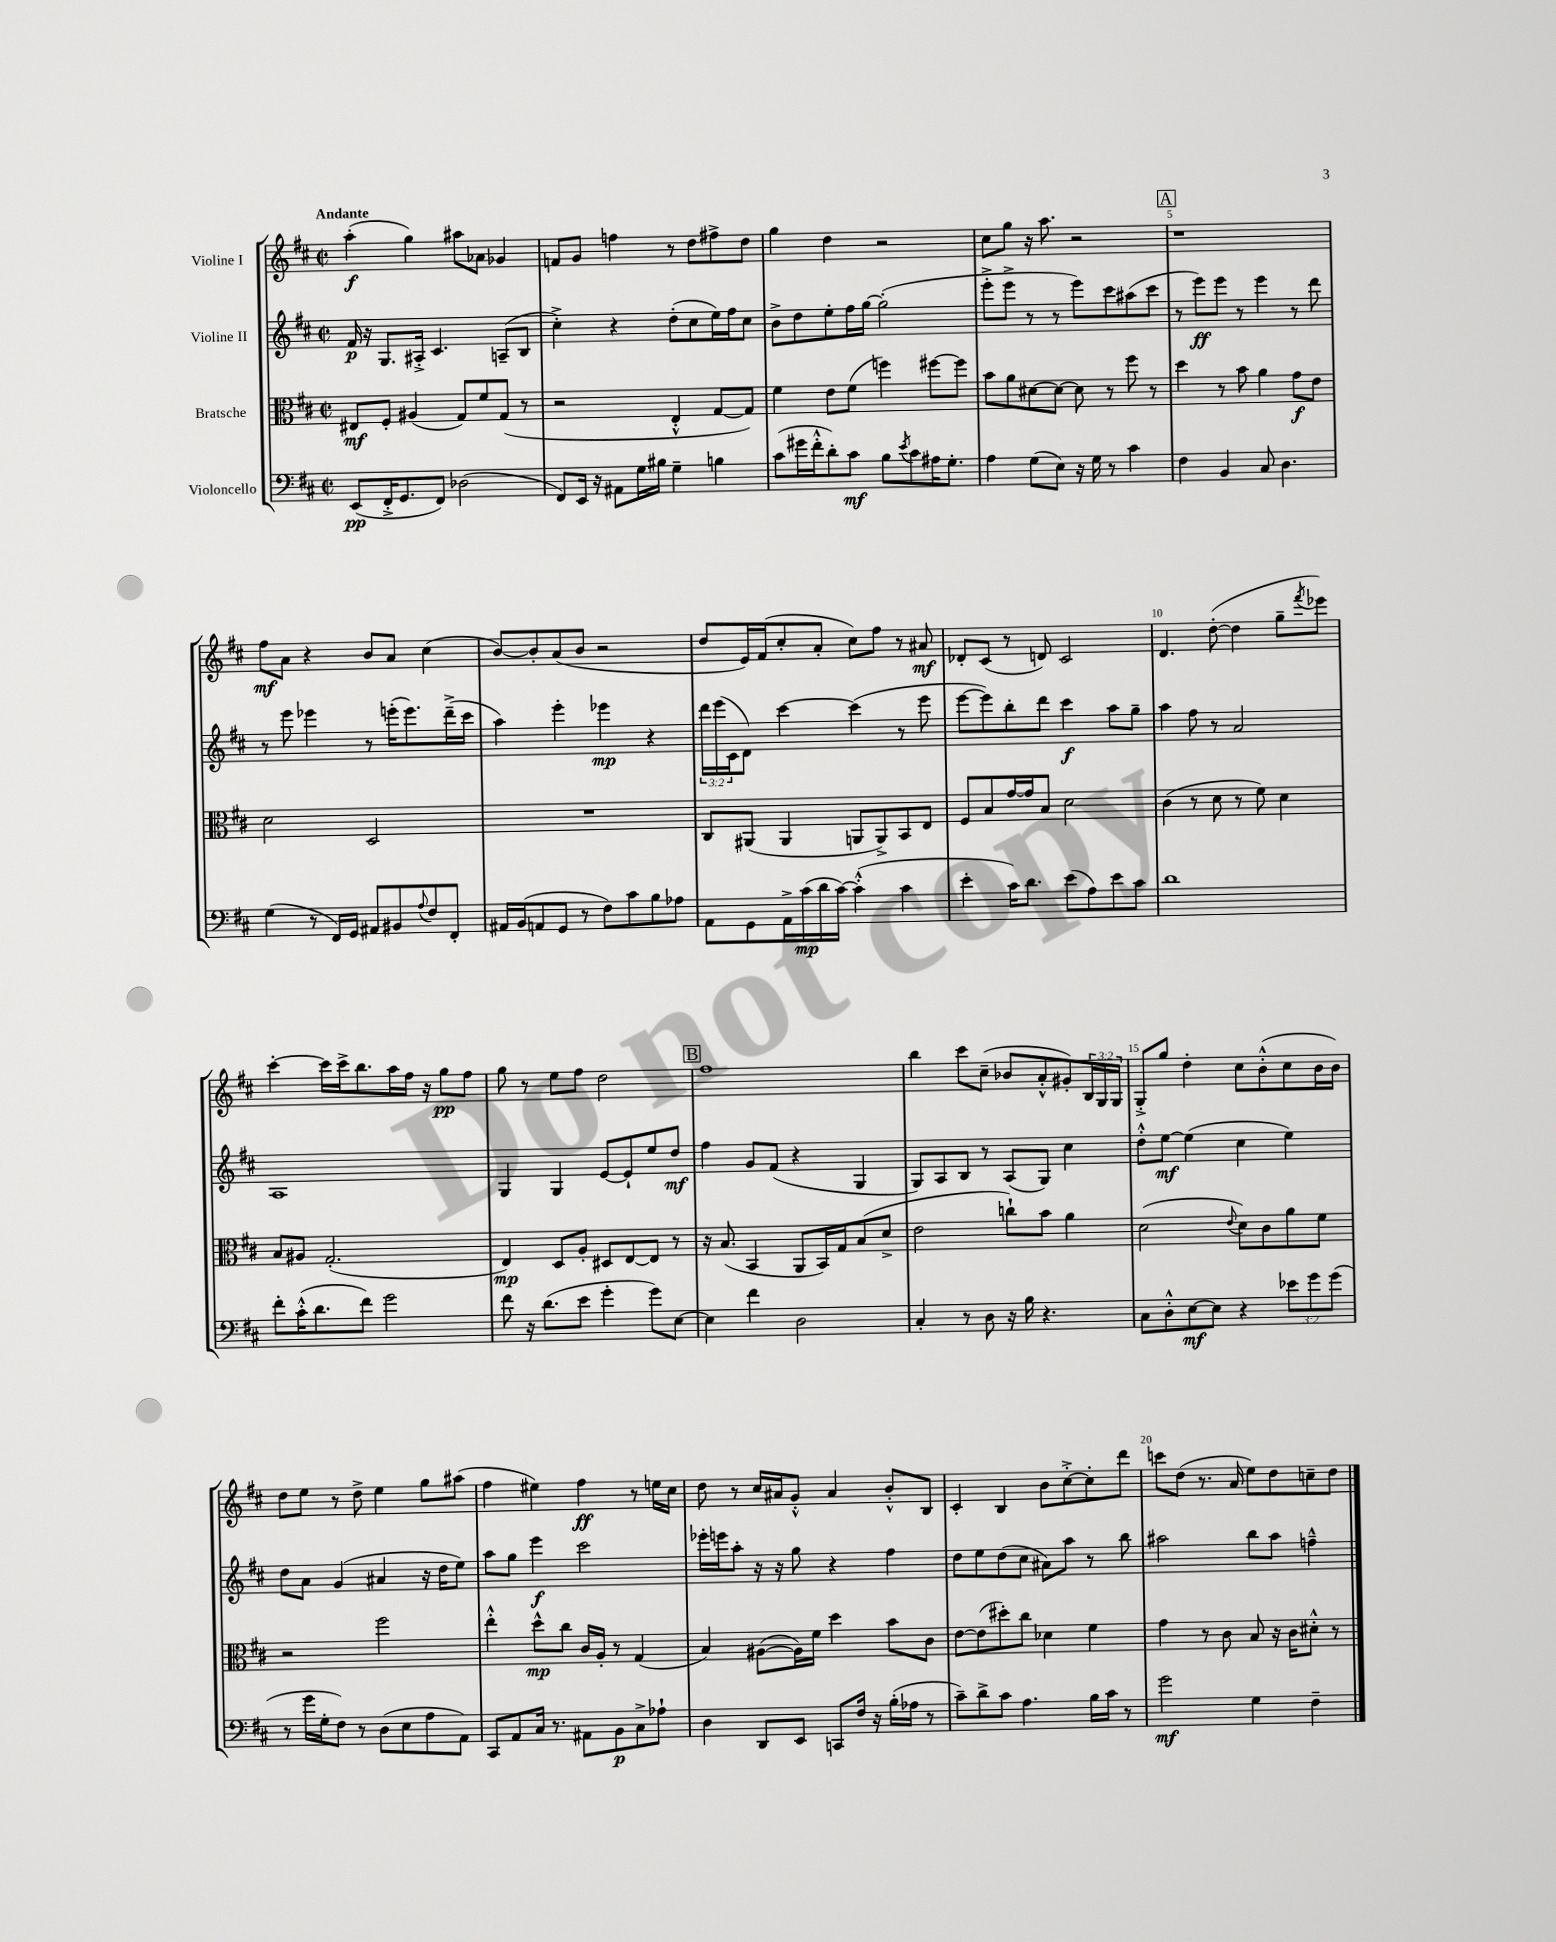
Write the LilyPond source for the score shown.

<<
\new StaffGroup <<
\new Staff = "s0" \with { instrumentName = "Violine I" } {
    \clef treble \key d \major \defaultTimeSignature \time 2/2 \override Staff.TupletNumber.text = #tuplet-number::calc-fraction-text \tempo "Andante"
    a''4-.\f( g''4) ais''8 aes'8 ges'4 |
    f'8 g'8 f''4 r8 d''8 fis''8-> d''8 |
    g''4 d''4 r2 |
    cis''8 g''8 r16 a''8. r2 |
    \mark \markup { \box "A" } r1 |
    fis''8\mf a'8 r4 b'8 a'8 cis''4( |
    b'8~) b'8-. a'8( b'8 r2 |
    d''8 e'16) fis'16( cis''8-. a'8-. cis''8) fis''8 r8 ais'8\mf |
    des'8-. cis'8( r8 d'8) cis'2 |
    d'4. d''8~-.( d''4 g''8-- \acciaccatura { fis'''8 } ees'''8) |
    cis'''4~-. cis'''16 cis'''16-> b''8. a''16 fis''16 r16 g''8\pp fis''8 |
    g''8 r8 e''8 fis''8 d''2 |
    \mark \markup { \box "B" } fis''1 |
    b''4 cis'''8 cis''8--( bes'8 a'8-.-^ gis'8-.) \tuplet 3/2 { b16 g16 g16 } |
    g8-.-> g''8 d''4-. cis''8 b'8-.-^( cis''8 b'16 b'16) |
    d''8 e''8 r8 d''8-> e''4 g''8 ais''8( |
    fis''4 eis''4) fis''4\ff r8 e''16 cis''16 |
    d''8 r8 cis''16 ais'16 g'8-.-^ ais'4 b'8-.-^ b8 |
    cis'4-. b4 b'8 cis''8~-.-> cis''8-. d'''8 |
    c'''8 d''8( r8. a'16 e''8) d''8 c''8-- d''8 \bar "|." |
}
\new Staff = "s1" \with { instrumentName = "Violine II" } {
    \clef treble \key d \major \defaultTimeSignature \time 2/2 \override Staff.TupletNumber.text = #tuplet-number::calc-fraction-text
    fis'16\p r16 g8. ais16-.-> cis'4. a8--( b8 |
    cis''4-.->) r4 d''8-.( cis''8 e''16) fis''16 cis''8 |
    b'8-> d''8 e''8-. fis''16 g''16~ g''2-.( |
    e'''8-.-> e'''8-> r8 r8 e'''8) cis'''8 ais''8( cis'''8 |
    \mark \markup { \box "A" } r8 e'''8\ff) e'''8 r8 e'''4 r8 d'''8 |
    r8 e'''8 ees'''4 r8 e'''16-.( e'''8.) d'''16--->( cis'''16 |
    a''4) e'''4-. ees'''4\mp r4 |
    \tuplet 3/2 { d'''16 e'''16( cis'16 } d'8) cis'''4~ cis'''4( r8 e'''8 |
    e'''8~ e'''8) b''8-. d'''8 cis'''4\f a''8 g''8-- |
    a''4 fis''8 r8 a'2 |
    a1 |
    g4 g4 e'8~ e'8-! e''8 d''8\mf |
    \mark \markup { \box "B" } fis''4 g'8 fis'8( r4 g4 |
    g8) a8 b8 r8 a8( g8) cis''4 |
    d''8-.-^ e''8~\mf e''4( cis''4 e''4) |
    d''8 a'8 g'4( ais'4 r16 d''16 e''8) |
    a''8 g''8 e'''4\f cis'''2 |
    ees'''16-. e'''16 a''8-. r16 r16 g''8 r4 fis''4 |
    d''8 e''8 d''8( cis''8 ais'8) a''8 r8 b''8 |
    ais''2 b''8 ais''8 f''4---^ \bar "|." |
}
\new Staff = "s2" \with { instrumentName = "Bratsche" } {
    \clef alto \key d \major \defaultTimeSignature \time 2/2
    eis8\mf fis8-. ais4( g8) fis'8 g8( r8 |
    r2 e4-.-^ g8~ g8) |
    fis'4 e'8 fis'8( f''4) fis''8~ fis''8 |
    b'8 a'8 dis'8~ dis'8~ dis'8 r8 fis''8 r8 |
    \mark \markup { \box "A" } d''4 r8 b'8 a'4 g'8\f e'8 |
    d'2 d2 |
    R1 |
    cis8 ais,8( ais,4 a,8 a,8->) b,8 e8 |
    fis8 b8 g'16~ g'16 b8 d'2 |
    cis'4( r8 d'8 r8 fis'8) d'4 |
    b8 ais8 g2.-.( |
    e4\mp) d8 a8-. dis8 e8~ e8 r8 |
    \mark \markup { \box "B" } r16 b8.( b,4 a,8 b,16) g16 b8( d'8-> |
    e'2 c''8-!) b'8 a'4 |
    d'2( \appoggiatura { e'8 } d'8) cis'8 a'8 fis'8 |
    r2 fis''2 |
    e''4-.-^ d''8-^\mp cis''8 cis'16 a16-. r8 g4( |
    b4) ais8~( ais16) fis'16 d''4 b'8 cis'8 |
    e'8~ e'8( dis''8-.) cis''8 des'4 fis'4 |
    g'4 r8 cis'8 b8 r16 cis'16 dis'8-.-^ r8 \bar "|." |
}
\new Staff = "s3" \with { instrumentName = "Violoncello" } {
    \clef bass \key d \major \defaultTimeSignature \time 2/2 \override Staff.TupletNumber.text = #tuplet-number::calc-fraction-text
    e,8\pp( fis,16-.-> g,8. fis,8) des2( |
    fis,8) e,16 r16 ais,8 g16 bis16 g4-- b4 |
    cis'8( gis'16 fis'16-.-^ d'8-.) cis'8\mf b8 \acciaccatura { e'8 } cis'8 ais16 g8.-. |
    a4 g8( e8) r16 g16 r8 cis'4 |
    \mark \markup { \box "A" } fis4 b,4 cis8 d4. |
    g4( r8 fis,16) g,16 ais,8 bis,8 \appoggiatura { a8 } fis8 fis,8-. |
    ais,16 b,16( a,8 g,8 r8 fis8) cis'8 b8 aes8 |
    a,8 g,8 a,16-> cis'16\mp( d'16 cis'16~) cis'4-.-^( cis'4 |
    e'4-. cis'16) d'8. e'8( a8) e'8 cis'8 |
    d'1 |
    fis'8-. cis'16-.-^( d'8. fis'8) g'2 |
    fis'8 r16 d'8.( e'8 g'4-. g'8) e8~ |
    \mark \markup { \box "B" } e4 fis'4 d2 |
    cis4-. r8 d8 r16 b16 r4. |
    cis8 d8-.-^ e8~\mf e8 r4 \tuplet 3/2 { ees'8 g'8 g'8( } |
    r8 g'16 g16-. fis8) r8 d8( e8 a8 a,8) |
    cis,8 a,8 cis16 r8. ais,8 b,8\p cis8-> aes8-! |
    d4 d,8 e,8 c,8 fis16 r16 b16-.( aes16 r8 |
    cis'8--) d'8-> cis'8 a4. b16 cis'16 r8 |
    g'2\mf g4 fis4-- \bar "|." |
}
>>
>>
\layout { \context { \Score \override BarNumber.break-visibility = ##(#f #t #t) barNumberVisibility = #(every-nth-bar-number-visible 5) } }
